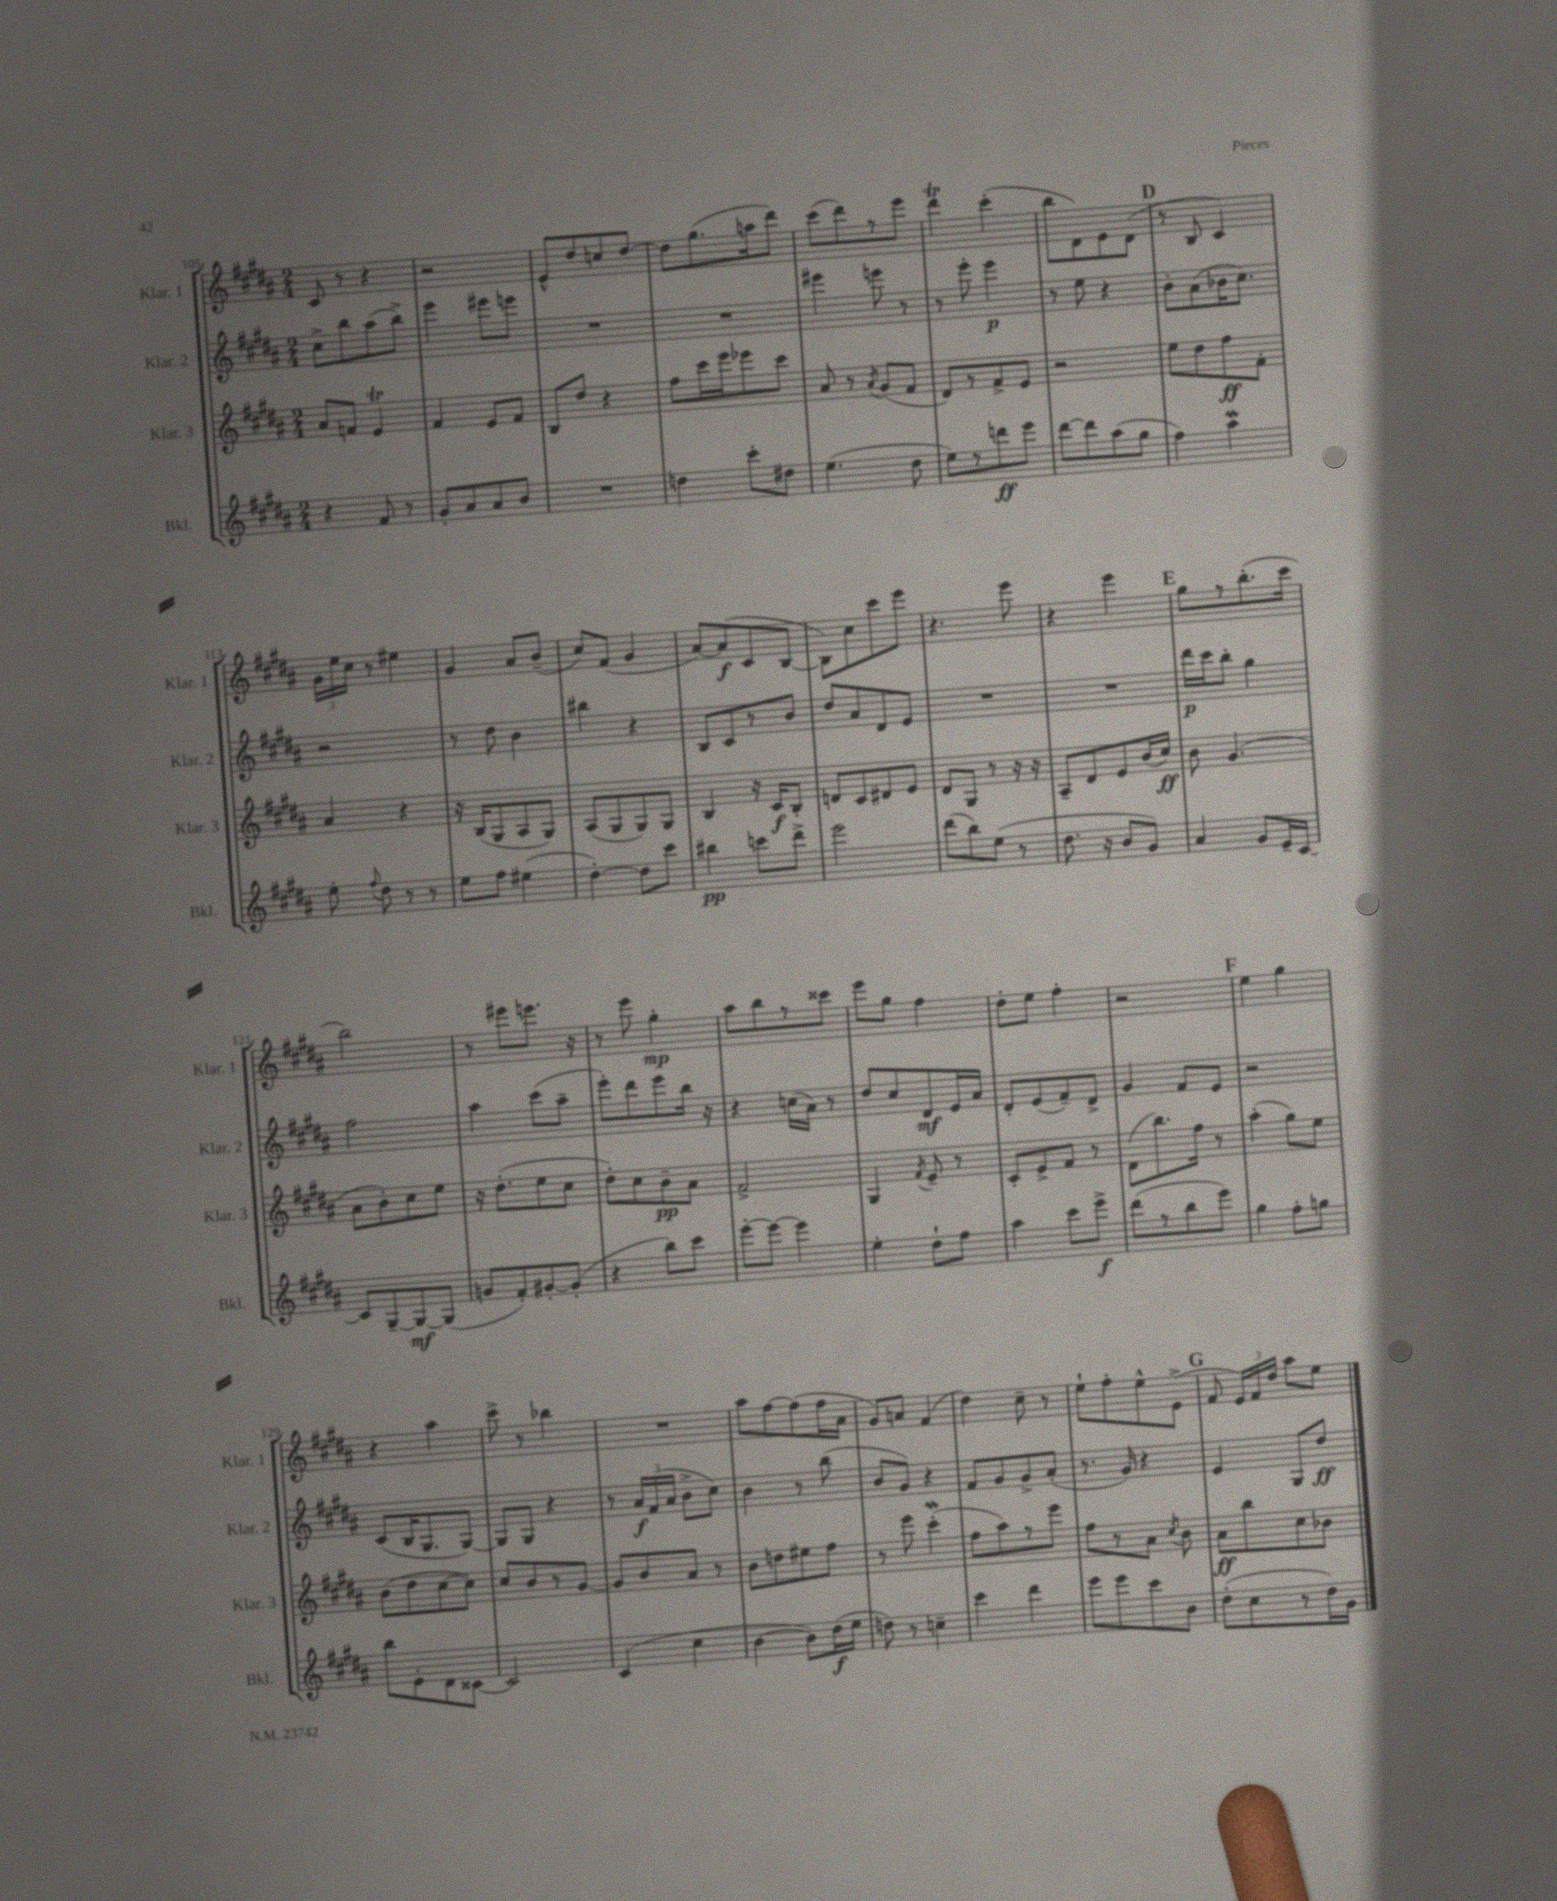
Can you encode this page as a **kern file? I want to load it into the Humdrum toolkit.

**kern	**kern	**kern	**kern
*staff4	*staff3	*staff2	*staff1
*clefG2	*clefG2	*clefG2	*clefG2
*k[f#c#g#d#a#]	*k[f#c#g#d#a#]	*k[f#c#g#d#a#]	*k[f#c#g#d#a#]
*M2/4	*M2/4	*M2/4	*M2/4
4r	8a#	8cc#^	8c#
.	8f	8bb	8r
8f#	4e	(8aa#	4r
8r	.	8bb^)	.
=	=	=	=
8g#'	4f#	4eee	2r
8a#	.	.	.
8a#	8e	8eee#	.
8b	8f#	8eee	.
=	=	=	=
2r	8B	2r	8e^^
.	8dd#	.	8dd#
.	4r	.	8cc
.	.	.	[8dd#
=	=	=	=
4dd	8ff#	2r	8dd#]
.	16ccc#	.	(8.gg#
.	16eee	.	.
8ccc#'	8eee-	.	.
.	.	.	16aa
8dd#	8ccc#	.	8ddd#)
=	=	=	=
(4.ee	8a#	4eee#	(8ccc#
.	8r	.	8ddd#)
.	8qa#	.	.
.	(8g#	8eee	8r
8dd#	8f#	8r	8eee
=	=	=	=
8ee)	8d#)	8r	4ddd#
8r	8r	8eee'	.
8ddd	8f#^	4eee	(4ccc#'
8eee	8e	.	.
=	=	=	=
[8ddd#	2r	8r	8bb
8ddd#]	.	8ee	8d#)
(8aa#	.	4r	8e
8gg#	.	.	(8d#
=	=	=	=
4ff#)	8ee	8b'	8r
.	8dd#	(8a#	8B
4aa#	8ff#	16b-	4c#)
.	.	8.cc#)	.
.	8f#'	.	.
=	=	=	=
8ee'	4a#	2r	24g#
.	.	.	24ee
.	.	.	24cc#
8qqff#	.	.	.
8dd#	.	.	8r
8r	4r	.	4ee#
8r	.	.	.
=	=	=	=
8ee	16r	8r	4g#
.	(16B	.	.
8ff#	8G#	8dd#	.
(4ee#	8A#	4b	8a#
.	8G#)	.	(8b~
=	=	=	=
[4dd#')	(8A#	4bb#	8cc#)
.	8G#	.	(8f#
8dd#]	8G#)	4r	4g#
8ccc#	8G#	.	.
=	=	=	=
4bb#	4B	8B	[8a#)
.	.	8c#	(8a#]
8ccc	16r	8r	8c#
.	16c#	.	.
8ddd#^	8B'	8b	[8B
=	=	=	=
2eee	8d	8dd#	8B])
.	8c#	8a#	8cc#
.	8d#	8d#	8ccc#
.	8e	8e	8eee
=	=	=	=
(8ddd#	8d#	2r	4.r
8bb)	8G#	.	.
(8ee	8r	.	.
8r	16r	.	8eee
.	16r	.	.
=	=	=	=
8.dd#	8A#~	2r	4r
.	8d#	.	.
16r	.	.	.
8b	8e	.	4eee
8g#)	(16b	.	.
.	16cc#)	.	.
=	=	=	=
4a#	8b	16ddd#	8gg#
.	.	16ccc#	.
.	(4.g#	8bb'	8r
8g#	.	4gg#	(8.bb'
16e~	.	.	.
[16c#	.	.	16ccc#
=	=	=	=
8c#]	8a#	2ff#	2bb)
[8G#~	8b')	.	.
8G#_	8cc#	.	.
(8G#]	8ee	.	.
=	=	=	=
8g	16r	4aa#	8r
.	(8.dd#'	.	.
8f#')	.	.	8eee#
[8g#'	8ee	(8ccc#	8.eee
(8g#']	8cc#	8aa#~	.
.	.	.	16r
=	=	=	=
4r	8dd#')	8eee')	8r
.	8cc#	8ddd#	8eee
8bb)	8b~	8eee	4gg#'
8ccc#	8a#	16bb	.
.	.	16r	.
=	=	=	=
[8eee'	2f#^	4r	8aa#
8eee_	.	.	8bb
4eee]	.	(16cc	8r
.	.	16a#)	.
.	.	8r	8ccc##
=	=	=	=
4ee'	4G#	8dd#	8eee
.	.	8cc#	8gg#
.	8qf#	.	.
8dd#`	8e~	8d#	4ff#
8ff#	8r	16e	.
.	.	16a#	.
=	=	=	=
4aa#	8c#'	8d#'	8dd#'
.	8e^	(8e	8ee
8ccc#	8f#	8f#~)	4ff#'
8eee^	8r	8d#^	.
=	=	=	=
(8ddd#	(8d#	4g#	2r
8r	8.bb)	.	.
8bb	.	8f#	.
.	16ff#	.	.
8eee)	8r	8e	.
=	=	=	=
4gg#	(4aa#'	2r	4ee
8ff#'	8gg#)	.	4gg#
8gg	8ee	.	.
=	=	=	=
8bb	(8b	(8c#	4r
8e'	8dd#	16B	.
.	.	8.G#	.
8d#	[8cc#	.	4aa#
[8c##	8cc#])	[8G#)	.
=	=	=	=
2c##]	8cc#	8G#]	8ccc#^
.	8b	8G#	8r
.	8r	4r	4bb-
.	[8g#	.	.
=	=	=	=
(4c#	8g#]	8r	2r
.	8b	24a#	.
.	.	(24f#	.
.	.	24a#	.
4cc#	8a#	8b^	.
.	8r	8cc#)	.
=	=	=	=
[4b	8b	4b	8aa#
.	8dd	.	[8ff#
8b])	8ee#	8r	(8ff#]
(16dd#	8ff#	(8bb	16ff#
16ee	.	.	16a#
=	=	=	=
8dd)	8r	8b	8g#)
8r	8eee	8g#)	8a
4cc~	(4ccc#'	4r	(4f#
=	=	=	=
4ccc#	8ff#	8f#	4dd#)
.	8aa#)	8g#	.
4ddd#	8r	8g#^	8cc#~
.	8eee	(8a#'	8r
=	=	=	=
8eee	8ff#	8.r	8ee`
8eee	8r	.	8ff#'
.	.	16g#)	.
8ccc#	8a#	4r	8ee^^
.	8qcc#	.	.
8b	8b	.	(8e^
=	=	=	=
(8dd#'	8a#	4e	8f#
8cc#	8bb	.	24e)
.	.	.	24f#
.	.	.	24dd#
8r	8cc#	8G#	8aa#
16dd#)	8b-	8dd#	8ee
16g#	.	.	.
==	==	==	==
*-	*-	*-	*-
